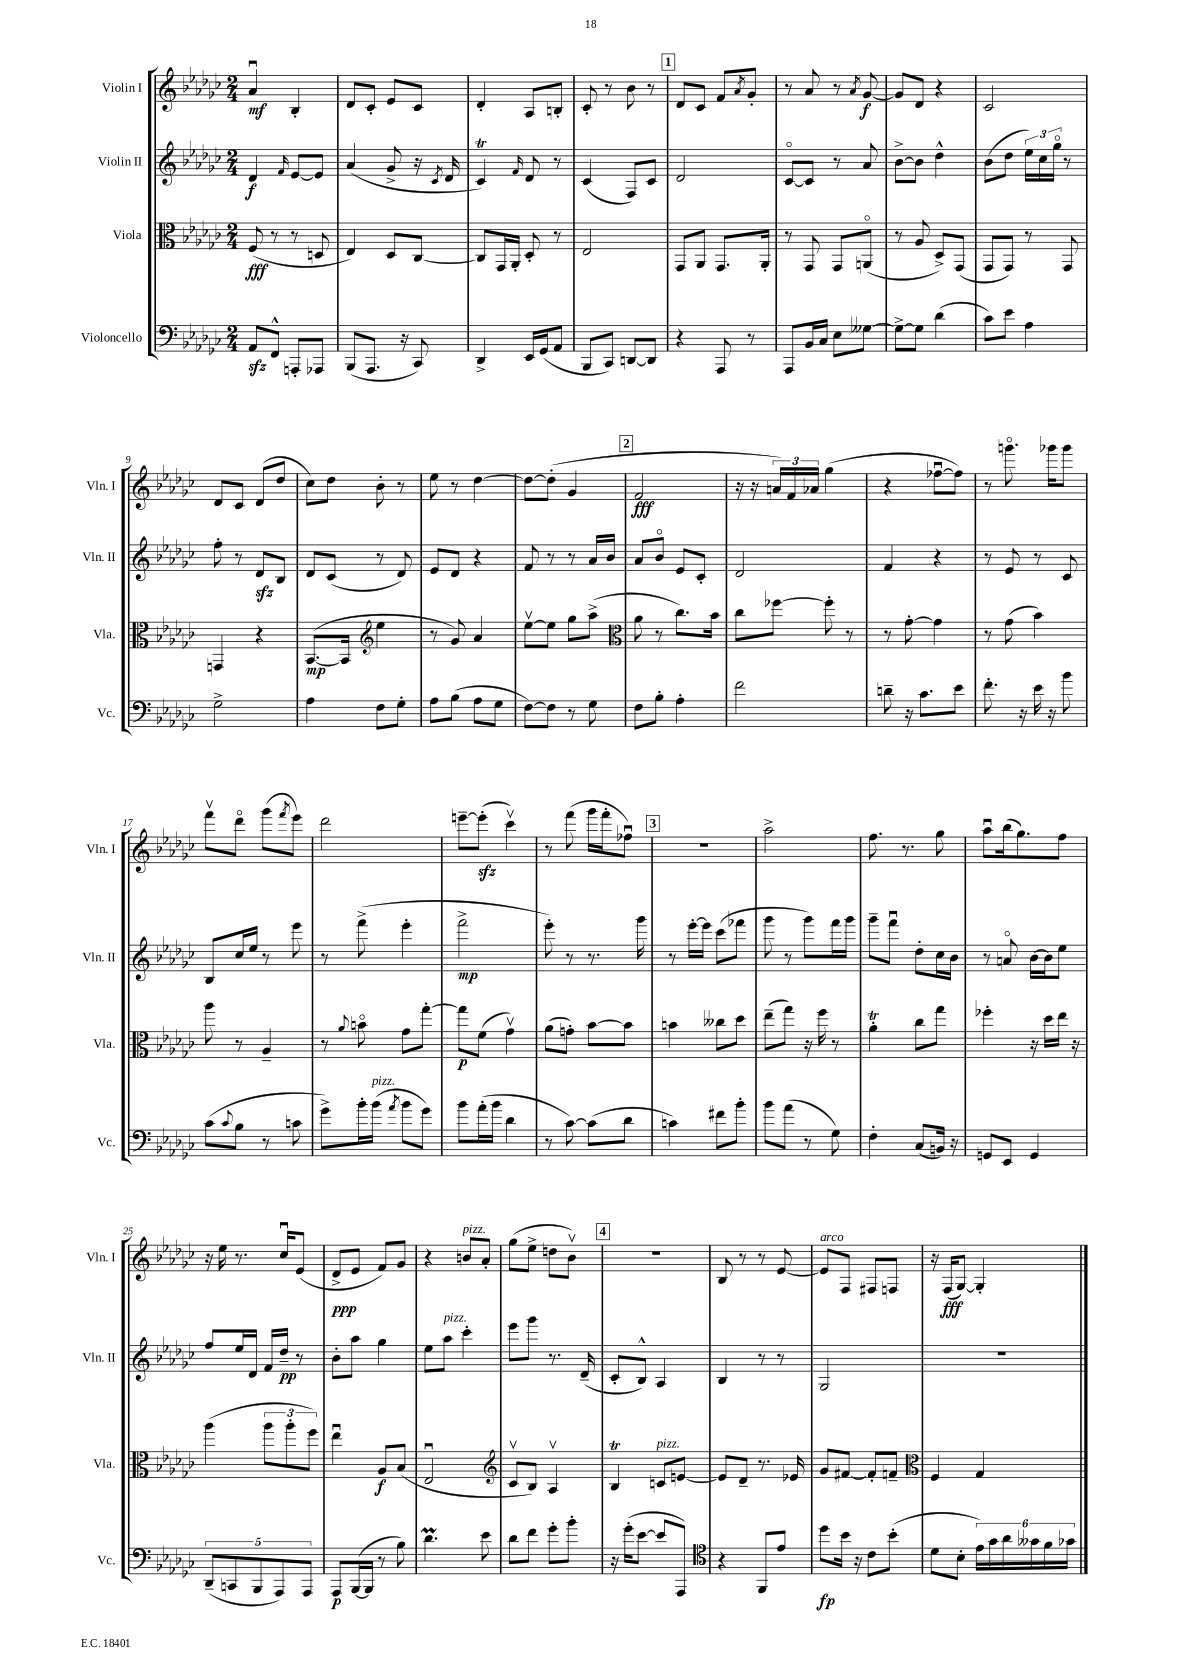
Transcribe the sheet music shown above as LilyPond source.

<<
\new StaffGroup <<
\new Staff = "s0" \with { instrumentName = "Violin I" shortInstrumentName = "Vln. I" } {
    \clef treble \key ges \major \numericTimeSignature \time 2/4
    aes'4\downbow\mf bes4-. |
    des'8 ces'8-. ees'8 ces'8 |
    des'4-. aes8 b8-. |
    ces'8-. r8 bes'8 r8 |
    \mark \markup { \box "1" } des'8 ces'8 f'8 \acciaccatura { aes'8 } ges'8-. |
    r8 aes'8 r8 \acciaccatura { aes'8 } ges'8~\f |
    ges'8 des'8 r4 |
    ces'2 |
    des'8 ces'8 des'8( des''8 |
    ces''8) des''8 bes'8-. r8 |
    ees''8 r8 des''4~ |
    des''8~ des''8-.( ges'4 |
    \mark \markup { \box "2" } f'2\fff |
    r16 r16 \tuplet 3/2 { a'16) f'16 aes'16 } ges''4( |
    r4 fes''8~\downbow fes''8) |
    r8 g'''8.\flageolet ges'''16 ges'''8 |
    f'''8\upbow des'''8\flageolet ges'''8( \acciaccatura { f'''8 } ees'''8) |
    des'''2 |
    e'''8~-- e'''8-.\sfz( ces'''4\upbow) |
    r8 f'''8( ges'''16 f'''16-. fes''8\downbow) |
    \mark \markup { \box "3" } R2 |
    aes''2-> |
    f''8. r8. ges''8 |
    aes''8\downbow bes''16( ges''8.) f''8 |
    r16 ees''16 r8. ces''16\downbow ees'8( |
    des'8->\ppp ees'8 f'8) ges'8 |
    r4 b'8^\markup { \italic "pizz." } aes'8-. |
    ges''8( ees''8-> d''8 bes'8\upbow) |
    \mark \markup { \box "4" } r2 |
    bes8 r8 r8 ees'8~ |
    ees'8^\markup { \italic "arco" } f8 fis8 f8 |
    r16 f16\fff( ges8~) ges4-. \bar "|." |
}
\new Staff = "s1" \with { instrumentName = "Violin II" shortInstrumentName = "Vln. II" } {
    \clef treble \key ges \major \numericTimeSignature \time 2/4
    des'4\f \grace { f'16 } ees'8~ ees'8 |
    aes'4( ges'8-> r16 \acciaccatura { ces'8 } des'16 |
    ces'4\trill) \grace { f'16 } des'8 r8 |
    ces'4( f8) ces'8 |
    \mark \markup { \box "1" } des'2 |
    ces'8~\flageolet ces'8 r8 aes'8 |
    bes'8~-> bes'8 des''4-^ |
    bes'8( des''8 \tuplet 3/2 { ees''16) ces''16 ges''16\flageolet } r8 |
    f''8-. r8 des'8\sfz bes8 |
    des'8 ces'8( r8 des'8) |
    ees'8 des'8 r4 |
    f'8 r8 r8 aes'16 bes'16 |
    \mark \markup { \box "2" } aes'8 bes'8\flageolet ees'8 ces'8-. |
    des'2 |
    f'4 r4 |
    r8 ees'8 r8 ces'8 |
    bes8 ces''16 ees''16 r8 ees'''8 |
    r8 f'''8->( ees'''4-. |
    f'''2->\mp |
    ees'''8-.) r8 r8. ges'''16 |
    \mark \markup { \box "3" } r8 ees'''16~-. ees'''16 ces'''8( fes'''8 |
    ges'''8 r8 ges'''8) f'''16 ges'''16 |
    ges'''8-- f'''8\downbow des''8-. ces''16 bes'16 |
    r8 a'8\flageolet bes'16~ bes'16 ees''8 |
    f''8 ees''16 des'16 f'16 des''16--\pp r8 |
    bes'8-. aes''8 ges''4 |
    ees''8 aes''8^\markup { \italic "pizz." } ces'''4-. |
    ees'''8 ges'''8 r8. des'16--( |
    \mark \markup { \box "4" } ces'8-. bes8-^) aes4 |
    bes4 r8 r8 |
    ges2 |
    r2 \bar "|." |
}
\new Staff = "s2" \with { instrumentName = "Viola" shortInstrumentName = "Vla." } {
    \clef alto \key ges \major \numericTimeSignature \time 2/4
    f8\fff( r8 r8 d8 |
    ees4) des8 ces8~ |
    ces8 ges,16 aes,16-. des8-. r8 |
    ees2 |
    \mark \markup { \box "1" } ges,8 aes,8 ges,8. aes,16-. |
    r8 ges,8 ges,8 a,8\flageolet( |
    r8 aes8 des8->) ges,8( |
    ges,8 ges,8) r8 ges,8 |
    g,4 r4 |
    bes,8.~\mp( bes,16 \clef treble ees''4 |
    r8 ges'8) aes'4 |
    ees''8~\upbow ees''8 ges''8 aes''8->( |
    \mark \markup { \box "2" } \clef alto aes'8 r8 ces''8.) bes'16 |
    ces''8 fes''8~ fes''8-. r8 |
    r8 ges'8~-. ges'4 |
    r8 ges'8( bes'4) |
    aes''8 r8 aes4-- |
    r8 \appoggiatura { aes'8 } b'8\flageolet ges'8 ges''8~-. |
    ges''8\p f'8( ges'4\upbow) |
    aes'8( g'8-.) bes'8~ bes'8 |
    \mark \markup { \box "3" } b'4 ceses''8 des''8 |
    ees''8--( ges''8) r16 f''16 r8 |
    aes'4-.\trill ces''8 ges''8 |
    fes''4-. r16 des''16 ees''16 r16 |
    aes''4( \tuplet 3/2 { aes''8 aes''8-. f''8) } |
    ees''4\downbow aes8\f bes8( |
    ees2\downbow |
    \clef treble ces'8\upbow bes8) aes4\upbow |
    \mark \markup { \box "4" } bes4\trill c'8^\markup { \italic "pizz." } e'8~ |
    e'8 des'8-- r8. ees'16 |
    ges'8 fis'8~ fis'8-. f'8-- |
    \clef alto f4 ges4 \bar "|." |
}
\new Staff = "s3" \with { instrumentName = "Violoncello" shortInstrumentName = "Vc." } {
    \clef bass \key ges \major \numericTimeSignature \time 2/4
    aes,8\sfz f,8-^ a,,8-. aes,,8 |
    bes,,8( aes,,8. r16 ces,8) |
    des,4-> ees,16 ges,16( aes,8 |
    bes,,8 ces,8) d,8~ d,8 |
    \mark \markup { \box "1" } r4 aes,,8 r8 |
    aes,,8 bes,16 ces16 ees8 geses8~ |
    geses8~-> geses8 des'4( |
    ces'8) ees'8 aes4 |
    ges2-> |
    aes4 f8 ges8-. |
    aes8 bes8( aes8 ges8 |
    f8~) f8 r8 ges8 |
    \mark \markup { \box "2" } f8 bes8-. aes4-. |
    f'2 |
    d'8-- r16 ces'8. ees'8 |
    f'8.-. r16 ees'16 r16 bes'8 |
    ces'8( \appoggiatura { ces'8 } bes8 r8 c'8 |
    ges'8->) bes'16-. bes'16^\markup { \italic "pizz." }( \acciaccatura { aes'8 } bes'8 ges'8) |
    bes'8 aes'16-.( bes'16 des'4 |
    r8 ces'8~) ces'8( des'8 |
    \mark \markup { \box "3" } c'4) fis'8 bes'8-. |
    bes'8 aes'8( r8 ges8) |
    f4-. ces8( b,16) r16 |
    g,8 ees,8 g,4 |
    \tuplet 5/4 { des,8--( c,8 bes,,8 aes,,8) aes,,8 } |
    aes,,8\p bes,,16~( bes,,16 r8 bes8) |
    des'4.\prall ees'8 |
    des'8 f'8 ges'8-. bes'8-. |
    \mark \markup { \box "4" } r16 ges'16-.( ees'8~ ees'8 aes,,8) |
    \clef tenor r4 f,8 ees'8 |
    des''8\fp bes'16 r16 ces'8 bes'8-.( |
    des'8 bes8-. \tuplet 6/4 { ees'16) ges'16 aes'16 geses'16 f'16 ges'16 } \bar "|." |
}
>>
>>
